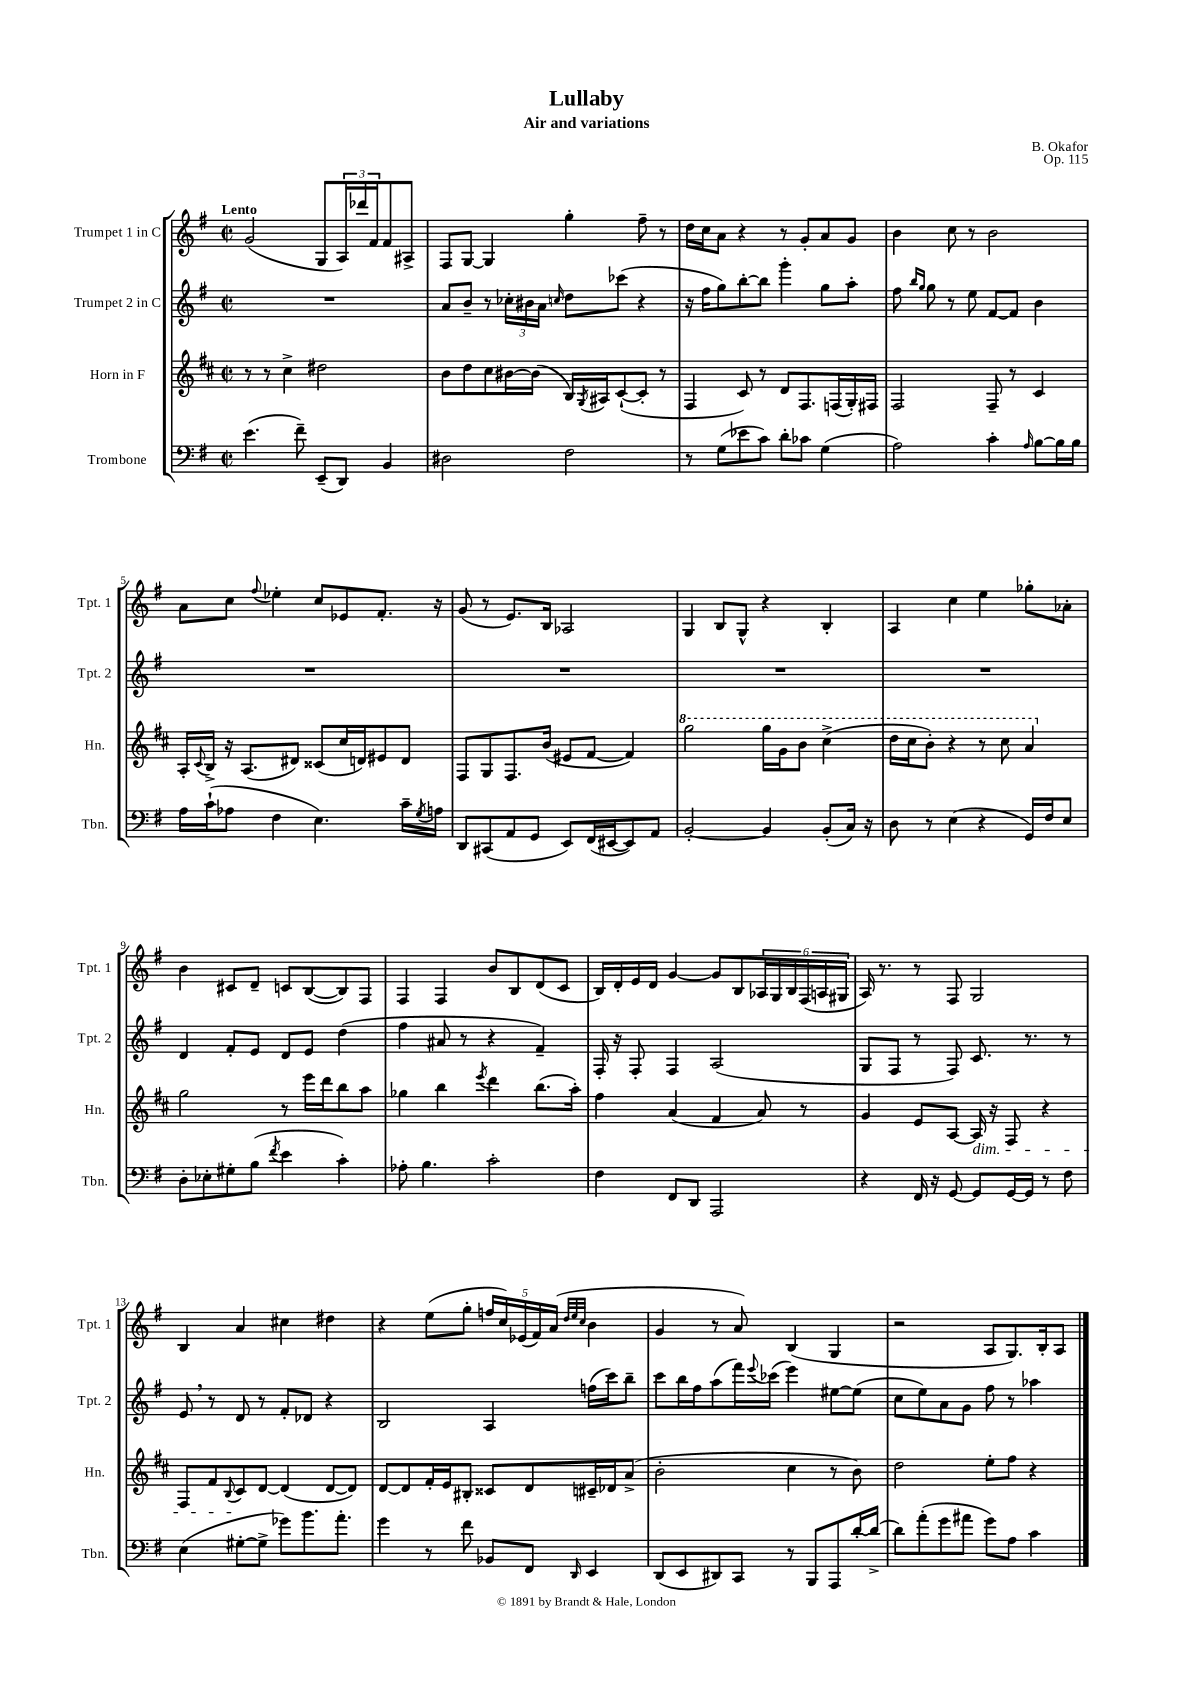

**kern	**kern	**kern	**kern
*staff4	*staff3	*staff2	*staff1
*clefF4	*clefG2	*clefG2	*clefG2
*k[f#]	*k[f#c#]	*k[f#]	*k[f#]
*M2/2	*M2/2	*M2/2	*M2/2
*met(c|)	*met(c|)	*met(c|)	*met(c|)
(4.e	8r	1r	(2g
.	8r	.	.
.	4cc#^	.	.
8f#~)	.	.	.
(8EE~	2dd#	.	8G
8DD)	.	.	24A)
.	.	.	24ddd-
.	.	.	24f#
4BB	.	.	8f#
.	.	.	8A#^
=	=	=	=
2D#	8b	8a	8F#
.	8dd	8b~	[8G
.	8cc#	8r	4G]
.	[16b#	24cc-'	.
.	.	24b#	.
.	(16b#]	.	.
.	.	24a	.
.	.	16qqcc	.
2F#	16B)	8dd	4gg'
.	8qG	.	.
.	16A#	.	.
.	([8c#`	(8ccc-	.
.	8c#']	4r	8ff#~
.	8r	.	8r
=	=	=	=
8r	4F#	16r	16dd
.	.	16ff#	16cc
(8G	.	8gg)	8a
8e-	8c#)	[8bb'	4r
8c)	8r	8bb]	.
8d'	8d	4ggg'	8r
8c-	8.F#	.	8g'
(4G	.	8gg	8a
.	(16F	.	.
.	16G')	8aa'	8g
.	16F#	.	.
=	=	=	=
2A)	2F#	8ff#	4b
.	.	16qqbb	.
.	.	16qqgg	.
.	.	8gg	.
.	.	8r	8cc
.	.	8ee	8r
4c'	8F#~	[8f#	2b
.	8r	8f#]	.
16qqA	.	.	.
[8B	4c#	4b	.
16B]	.	.	.
16B	.	.	.
=	=	=	=
16A	16A'	1r	8a
.	8qqc#	.	.
(16c`	16B^	.	.
8A-	16r	.	8cc
.	(8.A	.	.
.	.	.	8qqff#
4F#	.	.	4ee-'
.	8d#)	.	.
4.E)	(8c##	.	8cc
.	16cc#	.	8e-
.	16d)	.	.
.	8e#	.	8.f#'
16c~	8d	.	.
8qG	.	.	.
16A	.	.	16r
=	=	=	=
8DD	8F#	1r	(8g
(8CC#	8G	.	8r
8AA	8.F#	.	8.e)
8GG	.	.	.
.	(16b	.	16B
8EE)	8e#	.	2A-
(16FF#	[8f#	.	.
[16EE#	.	.	.
8EE#])	4f#])	.	.
8AA	.	.	.
=	=	=	=
[2BB'	2ggg	1r	4G
.	.	.	8B
.	.	.	8G^^
4BB]	16ggg	.	4r
.	16gg	.	.
.	8bb	.	.
(8BB'	(4ccc#^	.	4B'
16C)	.	.	.
16r	.	.	.
=	=	=	=
8D	16ddd	1r	4A
.	16ccc#	.	.
8r	8bb')	.	.
(4E	4r	.	4cc
4r	8r	.	4ee
.	8ccc#	.	.
16GG)	4aa	.	8gg-'
16F#	.	.	.
8E	.	.	8a-'
=	=	=	=
8D'	2gg	4d	4b
8E-'	.	.	.
8G#'	.	8f#'	8c#
(8B	.	8e	8d~
8qf#	.	.	.
4e	8r	8d	8c
.	16eee	8e	([8B
.	16ddd	.	.
4c')	8bb	(4dd	8B])
.	8aa	.	8F#
=	=	=	=
8A-'	4gg-	4ff#	4F#
4.B	.	.	.
.	4bb	8a#	4F#
.	.	8r	.
.	8qeee	.	.
2c'	4ddd	4r	8b
.	.	.	8B
.	(8.bb	4f#~)	(8d
.	.	.	8c
.	16aa')	.	.
=	=	=	=
4F#	4ff#	16F#'	16B)
.	.	16r	16d'
.	.	8F#'	16e
.	.	.	16d
8FF#	(4a	4F#	[4g
8DD	.	.	.
2AAA	4f#	(2A	8g]
.	.	.	8B
.	8a)	.	24A-
.	.	.	24G
.	.	.	24B
.	8r	.	(24F#
.	.	.	24A
.	.	.	24G#
=	=	=	=
4r	4g	8G	16A)
.	.	.	8.r
.	.	8F#	.
16FF#	8e	8r	8r
16r	.	.	.
[8GG	[8A	8F#)	8F#
8GG]	16A]	8.c	2G
.	16r	.	.
[16GG	8F#	.	.
16GG]	.	8.r	.
8r	4r	.	.
8F#	.	8r	.
=	=	=	=
(4E	8F#	8e	4B
.	8f#	8r	.
.	8qqB	.	.
[8G#'	8c#	8d	4a
8G#^]	[8d	8r	.
8g-)	(4d]	8f#'	4cc#
8.b	.	8d-	.
.	[8d	4r	4dd#
8.a'	.	.	.
.	8d])	.	.
=	=	=	=
4g	[8d	2B	4r
.	8d]	.	.
8r	16f#'	.	(8ee
.	16e	.	.
8f#	8B#'	.	8gg'
8BB-	8c##	4A	20ff
.	.	.	20cc)
.	.	.	(20e-
8FF#	8d	.	.
.	.	.	20f#)
.	.	.	(20a
.	.	.	32qqdd
.	.	.	32qqee
16qqDD	.	.	32qqcc
4EE	16c#~	(16ff	4b
.	16d-	16ccc)	.
.	(8a^	8bb~	.
=	=	=	=
(8DD	2b'	8ccc	4g
8EE	.	16bb	.
.	.	16ff#	.
8DD#)	.	(8aa	8r
8CC	.	16fff#)	8a)
.	.	8qqeee	.
.	.	(16ccc-	.
8r	4cc#	4eee)	(4B
8BBB	.	.	.
8AAA	8r	[8ee#	4G
[16d'	8b)	(8ee#]	.
(16d^]	.	.	.
=	=	=	=
8d)	2dd	8cc	2r
(8a'	.	8ee)	.
8g	.	8a	.
8a#	.	8g	.
8g)	8ee'	8ff#	8A
8A	8ff#	8r	8.G)
4c	4r	4aa-	.
.	.	.	16B'
.	.	.	8A
==	==	==	==
*-	*-	*-	*-
